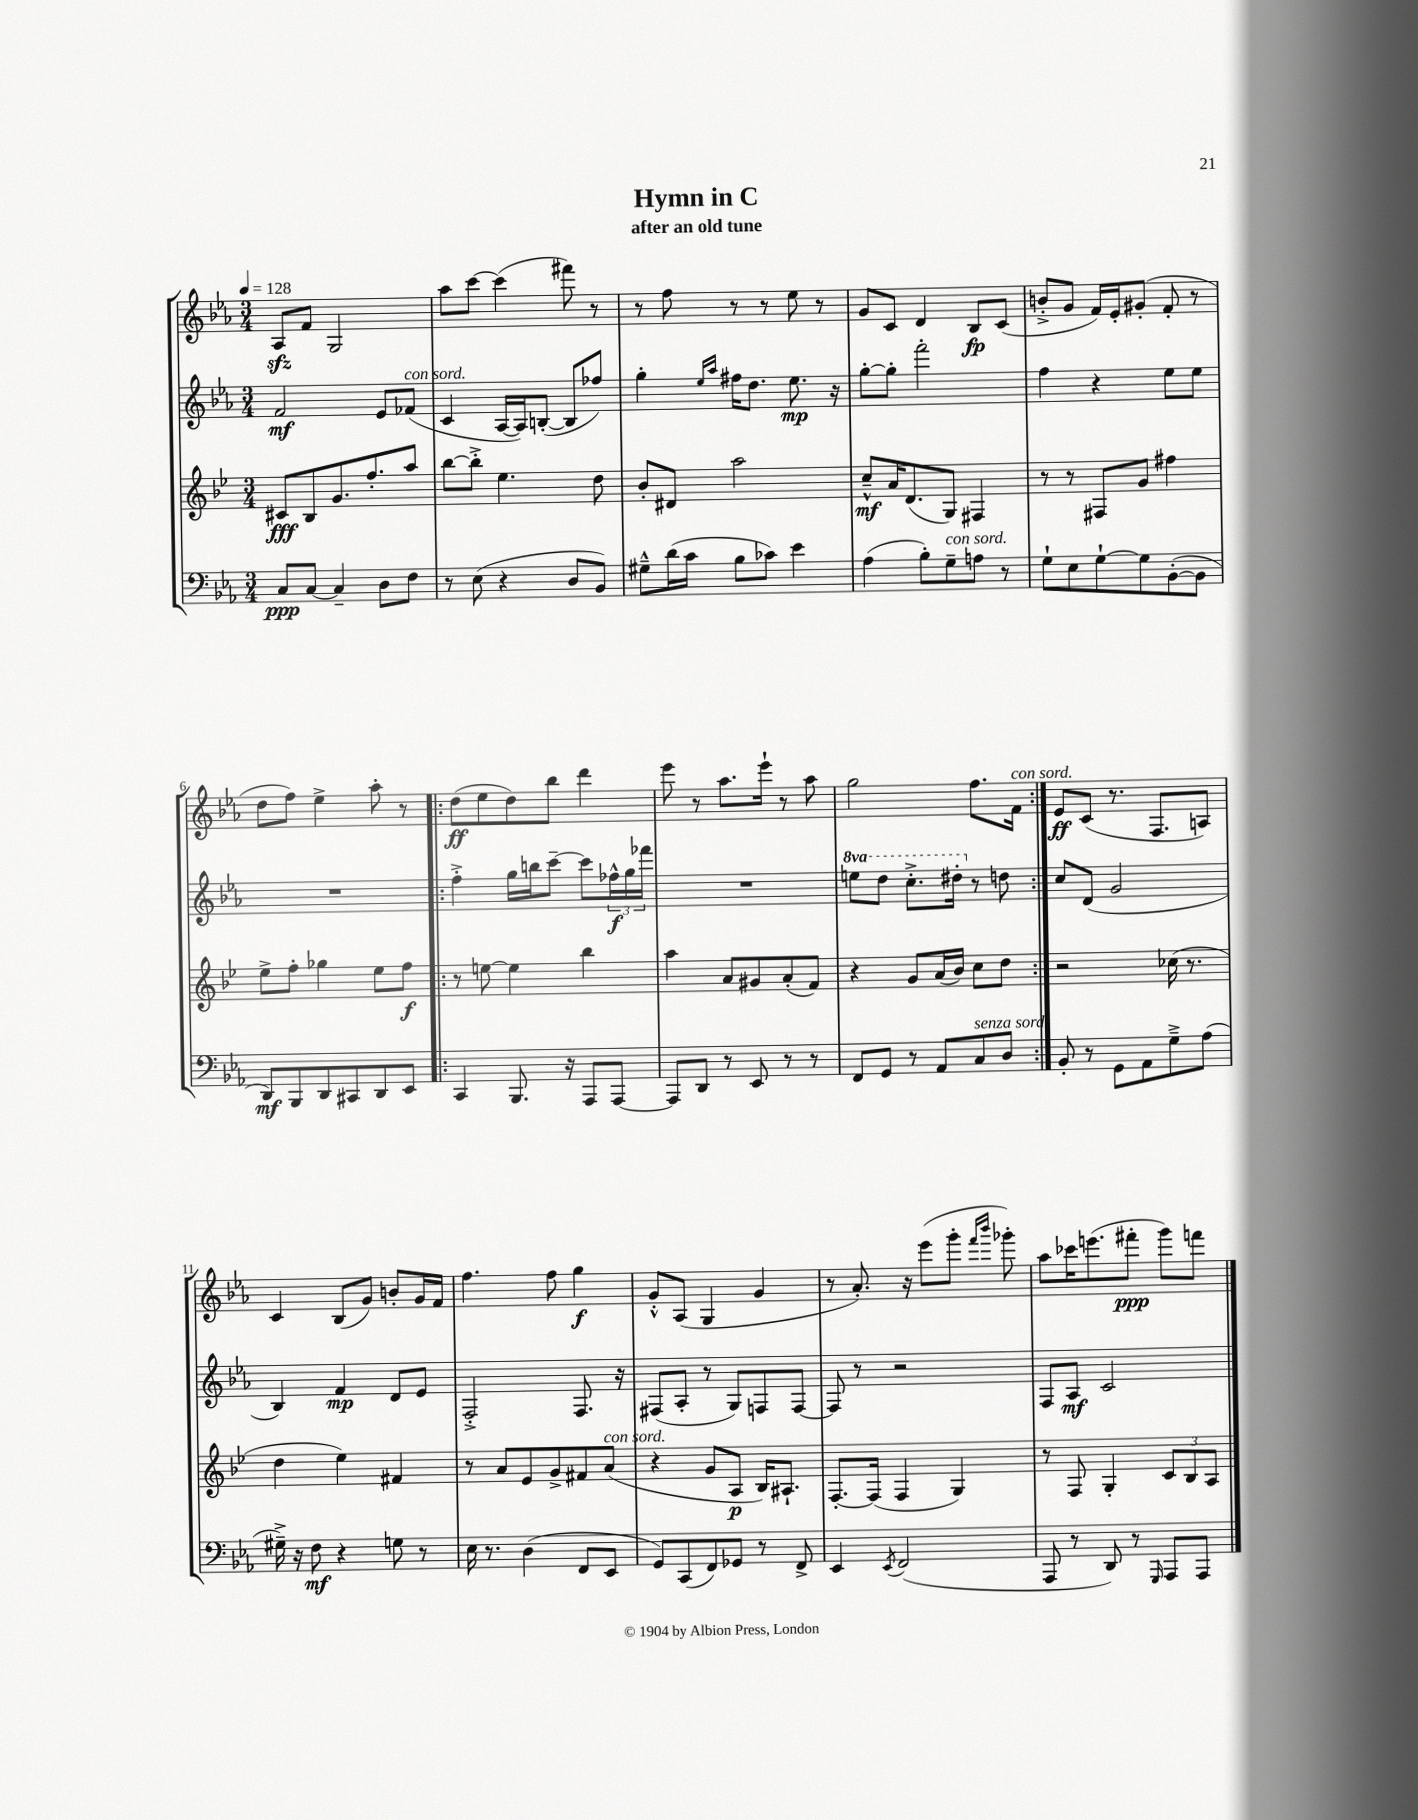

**kern	**kern	**kern	**kern
*staff4	*staff3	*staff2	*staff1
*clefF4	*clefG2	*clefG2	*clefG2
*k[b-e-a-]	*k[b-e-]	*k[b-e-a-]	*k[b-e-a-]
*M3/4	*M3/4	*M3/4	*M3/4
*MM128	*MM128	*MM128	*MM128
8C	8c#	2f	8A-
[8C	8B-	.	8f
4C~]	8.g	.	2G
.	8.ff'	.	.
8D	.	8e-	.
8F	8aa	(8f-	.
=	=	=	=
8r	[8bb-	4c	8aa-
(8E-	8bb-'^]	.	[8ccc
4r	4.ee-	[16A-	(4ccc]
.	.	16A-])	.
.	.	([8B'	.
8D	.	8B]	8fff#)
8BB-)	8dd	8ff-)	8r
=	=	=	=
8G#~^^	8b-'	4gg'	8r
(16d	8d#	.	8ff
16c	.	.	.
.	.	16qqee-	.
.	.	16qqaa-	.
8B-	2aa	16ff#	8r
.	.	8.dd	.
8c-)	.	.	8r
4e-	.	8.ee-	8ee-
.	.	.	8r
.	.	16r	.
=	=	=	=
(4A-	8cc~^^	[8gg'	8g
.	16a	8gg']	8c
.	(8.d	.	.
8B-')	.	2fff'	4d
8G~	8G)	.	.
8A	4F#	.	8B-
8r	.	.	(8c
=	=	=	=
8G`	8r	4ff	8b'^
8E-	8r	.	8g
[8G`	8F#	4r	16f)
.	.	.	16e-'
8G]	8g	.	(8g#'
([8BB-'	4ff#	8ee-	8f'
8BB-]	.	8ee-	8r
=	=	=	=
8DD)	8ee-^	2.r	8dd
8BBB-	8ff'	.	8ff)
8DD	4gg-	.	4ee-^
8CC#	.	.	.
8DD	8ee-	.	8aa-'
8EE-	8ff	.	8r
=!|:	=!|:	=!|:	=!|:
4CC	8r	4ff'^	(8dd
.	[8ee	.	8ee-
8.BBB-	4ee]	16gg	8dd)
.	.	16bb	.
.	.	[8ccc~	8bb-
16r	.	.	.
8AAA-	4bb-	8ccc]	4ddd
[8AAA-	.	24ff-^^	.
.	.	24gg	.
.	.	24fff-	.
=	=	=	=
8AAA-]	4aa	2.r	8eee-
8DD	.	.	8r
8r	8a	.	8.aa-
8EE-	8g#	.	.
.	.	.	16eee-`
8r	(8a'	.	8r
8r	8f)	.	8aa-
=	=	=	=
8FF	4r	8eee	2gg
8GG	.	8ddd	.
8r	8g	8.ccc'^	.
8AA-	(16a	.	.
.	16b-)	16ddd#'	.
8C	8cc	8r	8.ff
8D	8dd	8dd	.
.	.	.	16f
=:|!	=:|!	=:|!	=:|!
8BB-'	2r	8cc	8e-
8r	.	(8d	(8c
8GG	.	2g	8.r
8AA-	.	.	.
.	.	.	8.F
8G~^	(16cc-	.	.
.	8.r	.	.
(8A-	.	.	8A)
=	=	=	=
16G#~^)	4dd	4B-)	4c
16r	.	.	.
8F	.	.	.
4r	4ee-)	4f	(8B-
.	.	.	8g)
8G	4f#	8d	8b'
8r	.	8e-	16g
.	.	.	16f
=	=	=	=
16E-	8r	2F'^	4.ff
8.r	.	.	.
.	8a	.	.
(4D	8e-	.	.
.	8g^	.	8ff
8FF	8f#	8.F	4gg
8EE-	(8a	.	.
.	.	16r	.
=	=	=	=
8GG)	4r	(8F#	8g'^^
(8CC	.	8A-'	(8A-
8FF)	8g	8r	4G
8GG-	8A	8G)	.
8r	16B-)	8F	4g
.	8.A#`	.	.
8FF^	.	[8F	.
=	=	=	=
4EE-	[8.F'	8F]	8r
.	.	8r	8.a-')
.	(16F]	.	.
8qEE-	.	.	.
(2FF	4F	2r	.
.	.	.	16r
.	.	.	(8eee-
.	4G)	.	8ggg'
.	.	.	16qqfff
.	.	.	16qqbbb-
.	.	.	8ggg-')
=	=	=	=
8AAA-	8r	8F	8aa-
8r	8F	8A-	16ccc-
.	.	.	(8.eee
8DD)	4G'	2c	.
8r	.	.	8fff#'
16qqGGG	.	.	.
8AAA-	12c	.	8ggg)
.	12B-	.	.
8AAA-	.	.	8fff
.	12A	.	.
==	==	==	==
*-	*-	*-	*-
